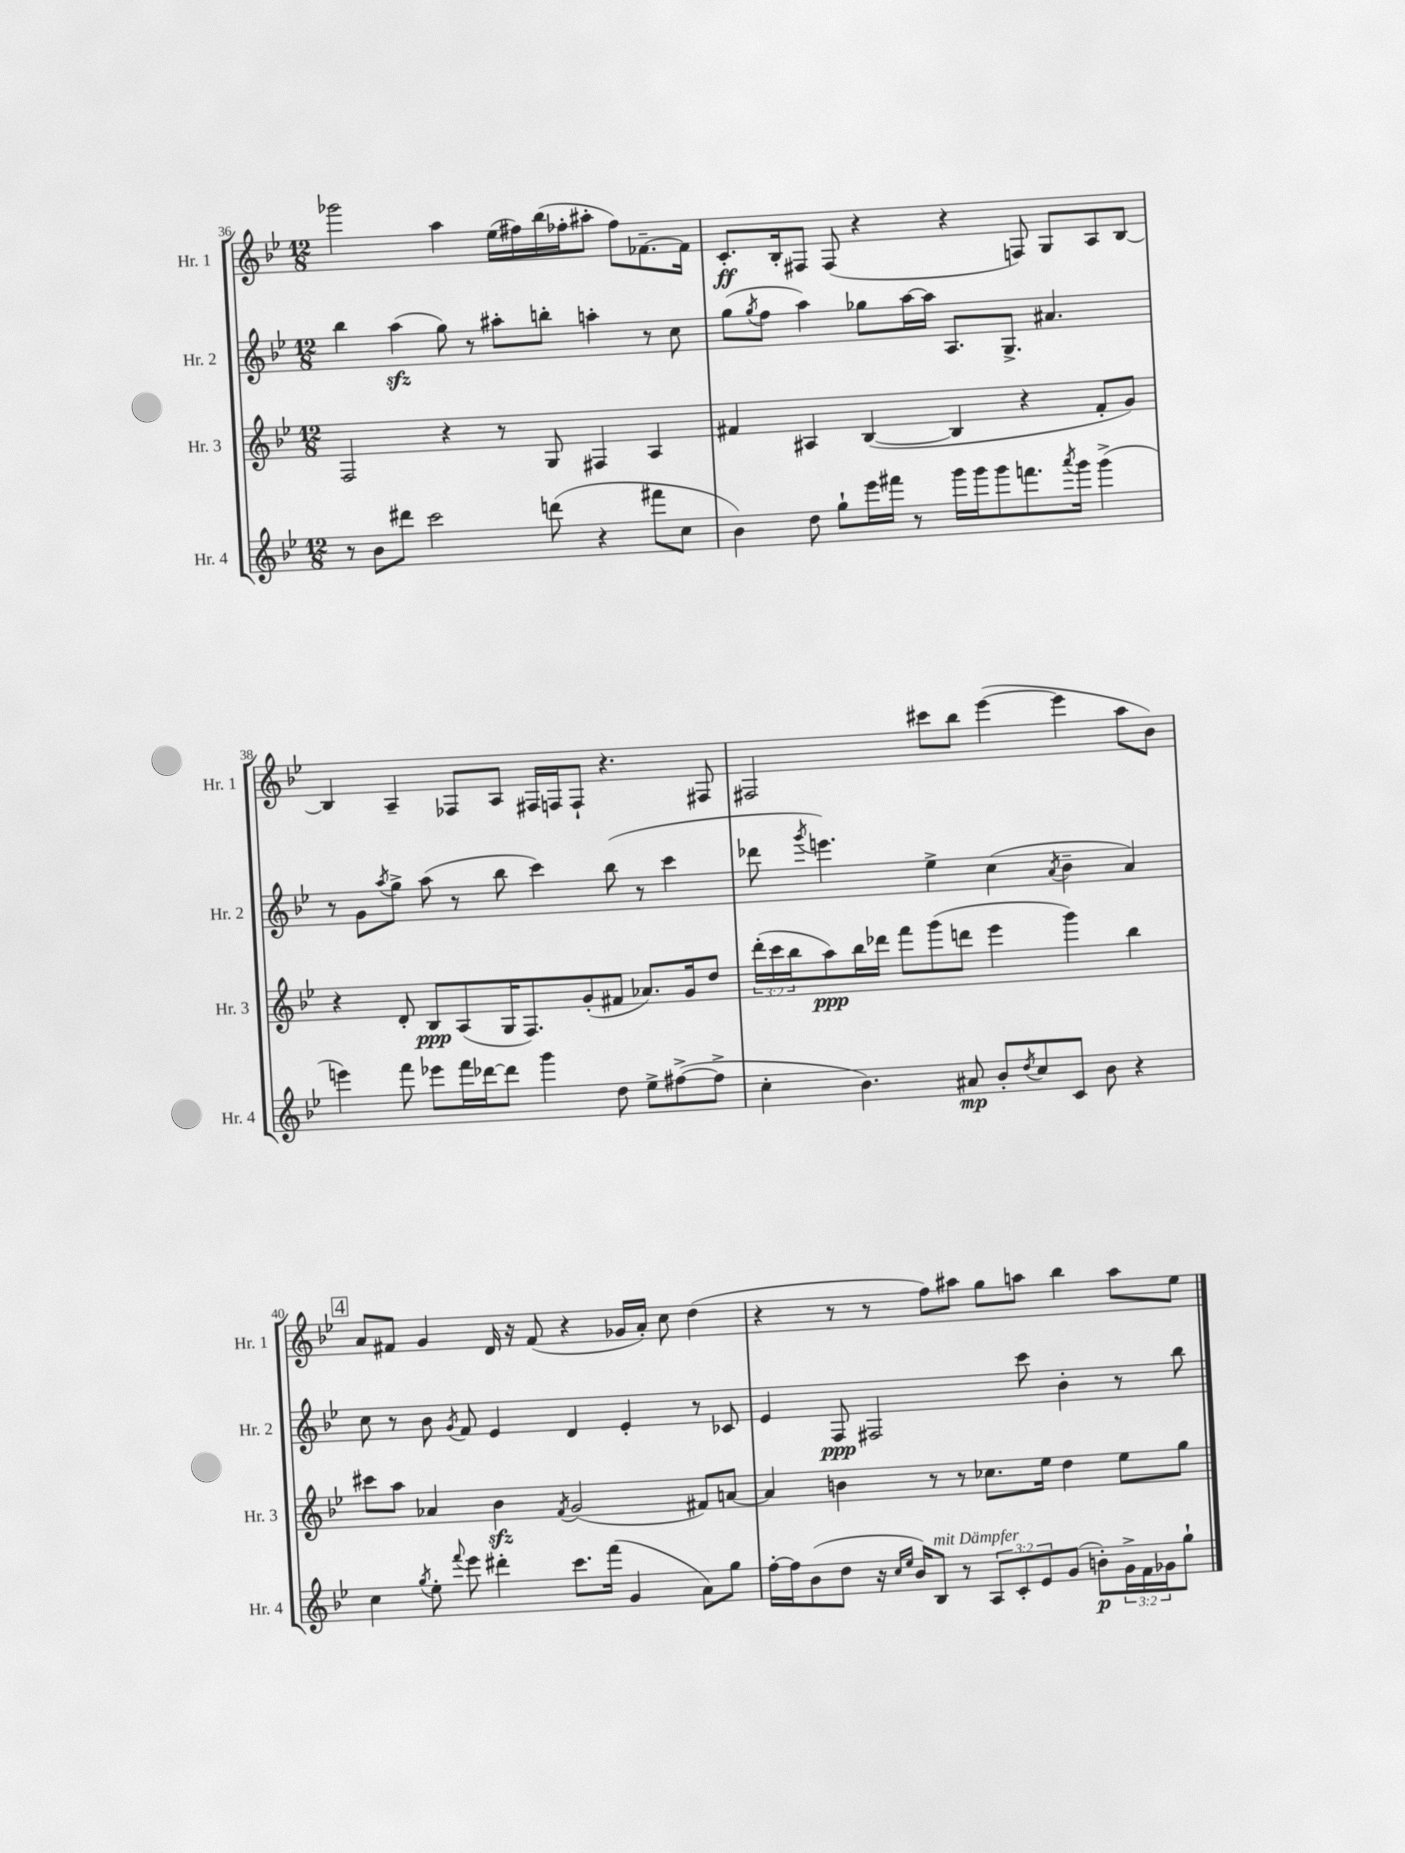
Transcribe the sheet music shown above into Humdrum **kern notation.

**kern	**kern	**kern	**kern
*staff4	*staff3	*staff2	*staff1
*clefG2	*clefG2	*clefG2	*clefG2
*k[b-e-]	*k[b-e-]	*k[b-e-]	*k[b-e-]
*M12/8	*M12/8	*M12/8	*M12/8
8r	2F/	4bb-\	2ggg-\
8b-\L	.	.	.
8ddd#\J	.	(4aa\	.
2ccc\	.	.	.
.	4r	8gg\)	4aa\
.	.	8r	.
.	8r	8aa#'\L	(16ee-\LL
.	.	.	16ff#\)
(8ddd\	8G/	8bb'\J	(16bb-\
.	.	.	16ff-'\J
4r	4F#/	4aa'\	8aa#'\J
.	.	.	8ff-\L)
8fff#\L	4A/	8r	[8.f-~\
8cc\J	.	8cc\	.
.	.	.	16f-\]Jk
=	=	=	=
4b-\)	4f#/	(8gg\L	8.c'/L
.	.	8qgg/	.
.	.	8ff\J	.
.	.	.	16B-'/k
8dd\	4A#/	4aa\)	8F#/J
8gg`\L	.	.	(8F#/
16eee-\L	([4B-/	8gg-\L	4r
16fff#\JJ	.	.	.
8r	.	[16aa\L	.
.	.	16aa\]JJ	.
16ggg\LL	4B-/]	8.A/L	4r
16ggg\J	.	.	.
8ggg\	.	.	.
.	.	8.G^/J	.
8.fff\	4r	.	8F/)
.	.	4.a#/	8G/L
8qaaa/	.	.	.
16ggg\Jk	.	.	.
(4ggg^\	8f#'/L	.	8A/
.	8g/J)	.	[8B-/J
=	=	=	=
4eee\)	4r	8r	4B-/]
.	.	8g\L	.
.	.	8qaa/	.
8fff\	8d'/	8gg^\J	4A~/
8eee-\L	8B-/L	(8aa\	.
16fff\L	(8A/	8r	8F-/L
[16ddd-\J	.	.	.
8ddd-\]J	16G/K	8bb-\	8A/J
.	8.F/)	.	.
4ggg\	.	4ccc\)	16F#/LL
.	.	.	16F/J
.	(8g'/	.	8F`/J
8dd\	8f#/J	(8bb-\	4.r
8ee-^\L	8.a-/L)	8r	.
([8ff#^\	.	4ccc\	.
.	16g/k	.	.
8ff#^\]J	8dd/J	.	8F#/
=	=	=	=
4cc'\	(24ddd'\LL	8ddd-\	2F#/
.	24ccc\	.	.
.	24bb-\J	.	.
.	.	8qggg/	.
.	8aa\)	4.eee\)	.
4.b-\)	16bb-\L	.	.
.	16ddd-\JJ	.	.
.	8fff\L	.	.
.	(8ggg\	4ee-^\	8ccc#\L
8a#/	8ddd\J	.	8bb-\J
8b-'/L	4eee-\	(4cc\	([4eee-\
8qdd/	.	.	.
8cc/	.	.	.
.	.	8qa/	.
8c/J	4ggg\)	4b-~\	4eee-\]
8b-\	.	.	.
4r	4bb-\	4a/)	8aa\L
.	.	.	8b-\J)
=	=	=	=
4cc\	8ccc#\L	8cc\	8a/L
.	8aa\J	8r	8f#/J
8qgg/	.	.	.
8ee-'\	4a-/	8b-\	4g/
8qqfff/	.	8qg/	.
8eee-\	.	8f/	.
4ddd#'\	4b-\	4e-/	16d/
.	.	.	16r
.	.	.	(8f#/
.	8qf/	.	.
8.ccc\L	(2g/	4d/	4r
(16fff\Jk	.	.	.
4g/	.	4e-'/	16g-/LL
.	.	.	16a'/JJ)
.	.	.	8cc\
8a\L)	8f#/L)	8r	(4dd\
8gg\J	[8a/J	8c-/	.
=	=	=	=
[16ff'\LL	4a/]	4e-/	4r
16ff\]J	.	.	.
(8b-\	.	.	.
8dd\J	4b\	8F/	8r
16r	.	2F#/	8r
16qqcc/LL	.	.	.
16qqee-/JJ	.	.	.
16b-/LK)	.	.	.
8B-/J	8r	.	8ff\L)
8r	8r	.	8aa#\J
12A/L	8.cc-\L	.	8gg\L
12c'/	.	.	.
.	.	8ccc\	8aa\J
12e-/	.	.	.
.	16ee-\Jk	.	.
(8g/J	4dd\	4b-'\	4bb-\
8b'\L)	.	.	.
24g^\L	8ee-\L	8r	8aa\L
24f\	.	.	.
24g-\J	.	.	.
8gg`\J	8gg\J	8bb-\	8ee-\J
==	==	==	==
*-	*-	*-	*-
